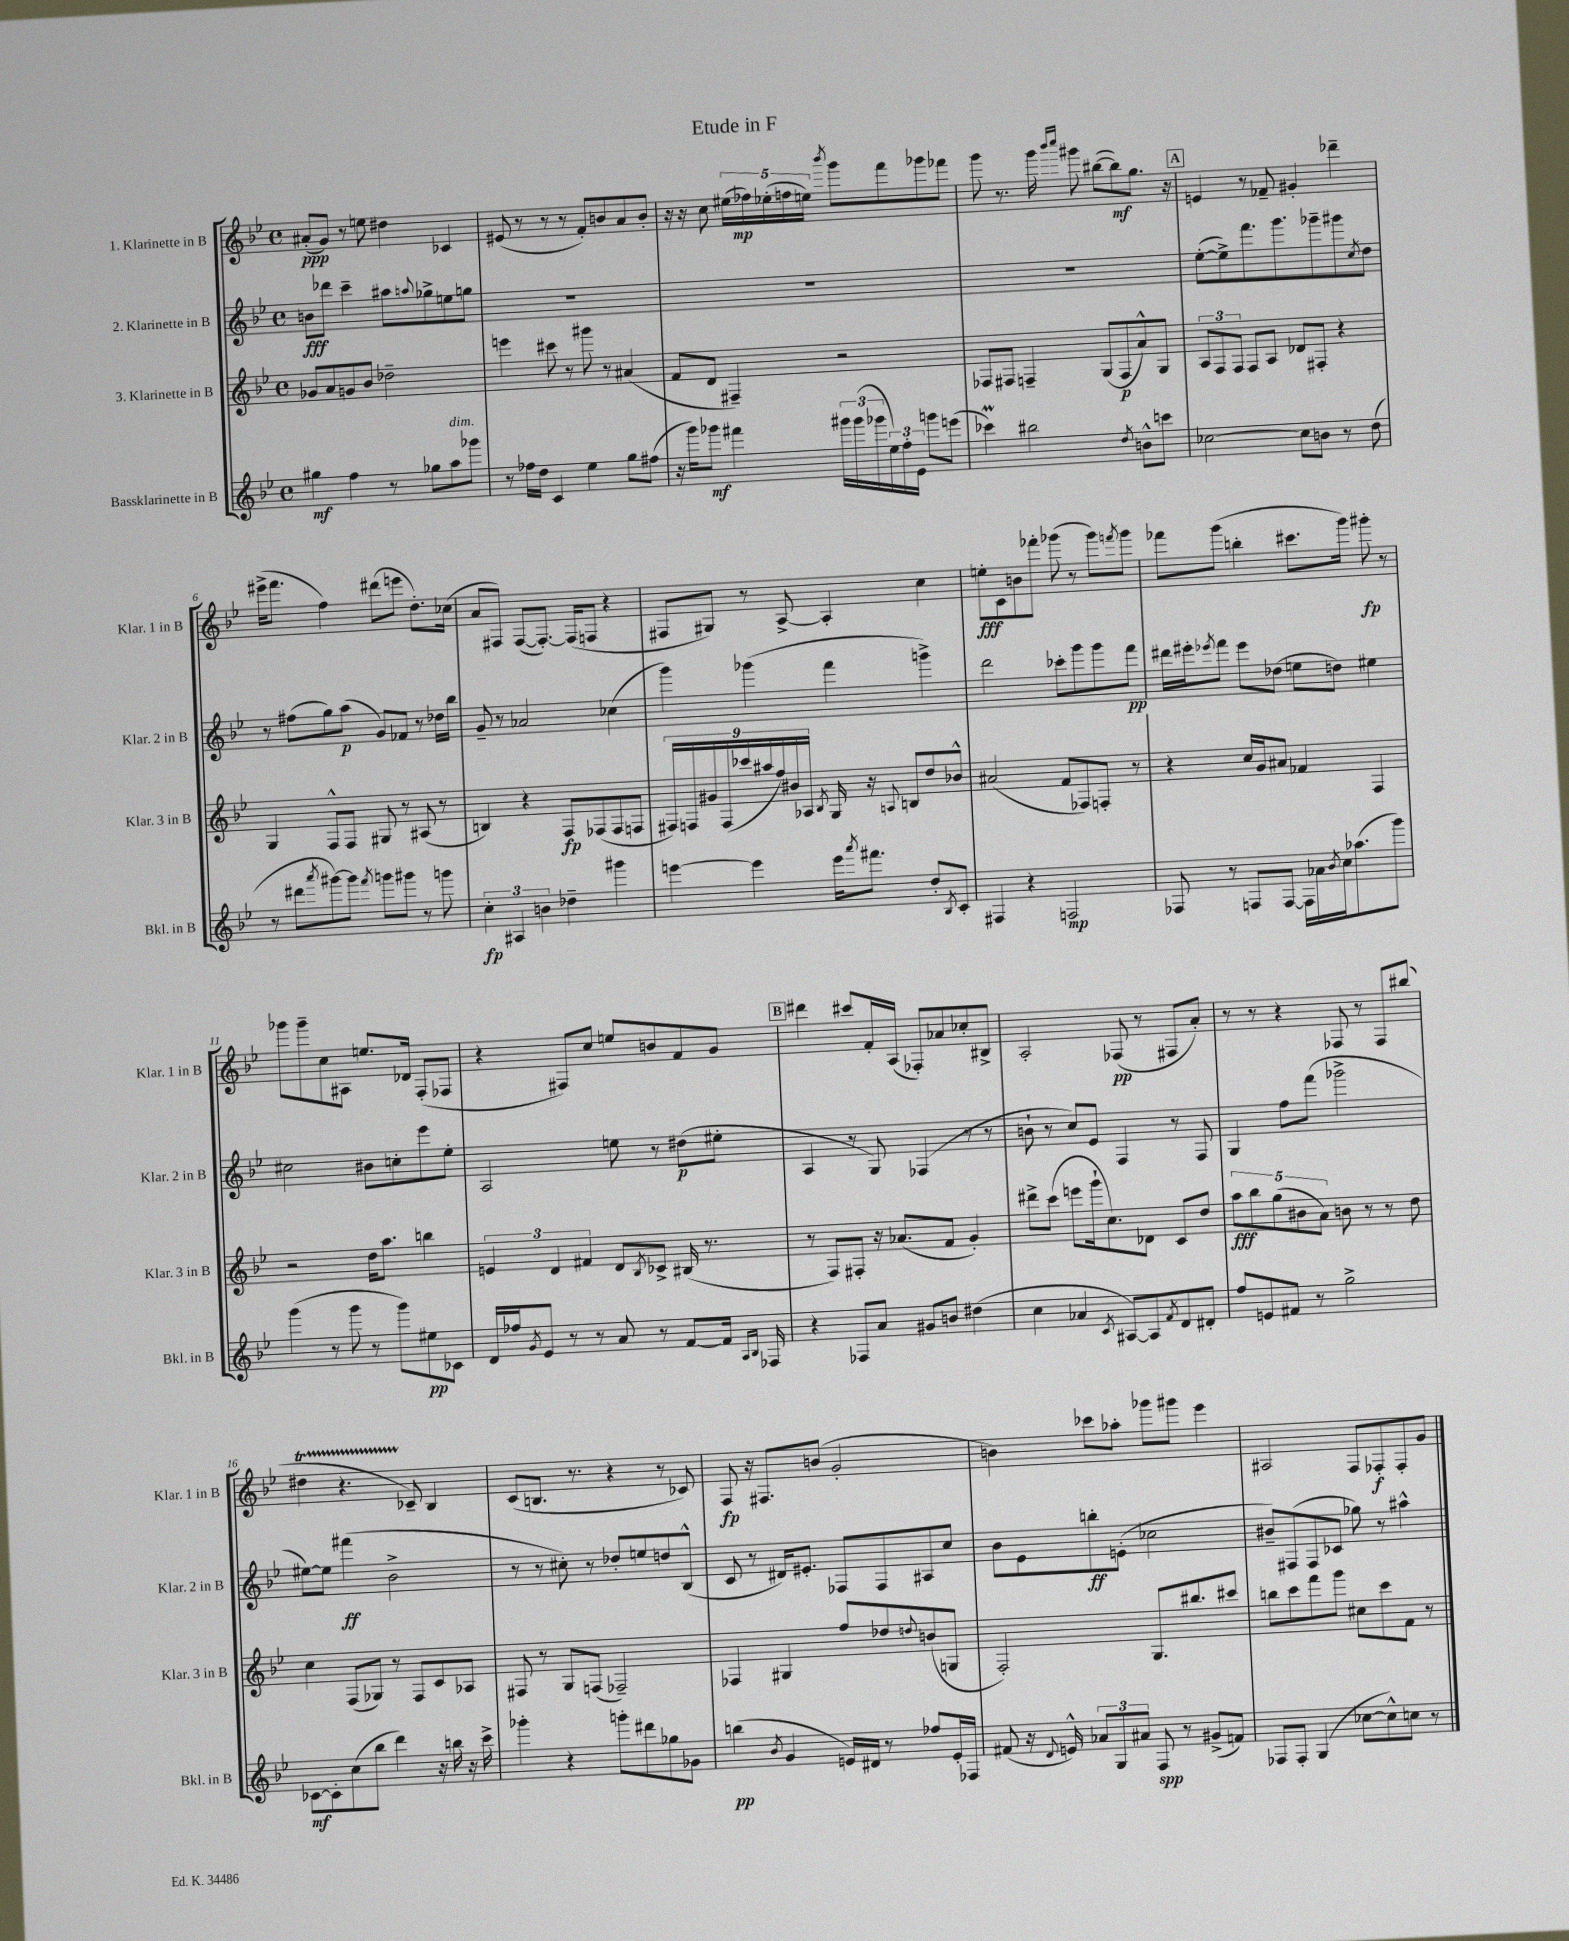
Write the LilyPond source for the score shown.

\header { title = "Etude in F" }
<<
\new StaffGroup <<
\new Staff = "s0" \with { instrumentName = "1. Klarinette in B" shortInstrumentName = "Klar. 1 in B" } {
    \clef treble \key bes \major \defaultTimeSignature \time 4/4
    ais'8-.\ppp( g'8) r8 e''8 dis''4 ces'4 |
    eis'8( r8 r8 r8 f'8-.) b'8 a'8 b'8-. |
    r16 r16 c''8 \tuplet 5/4 { eis''16( fes''16\mp) ees''16-.( f''16 e''16) } \acciaccatura { bes'''8 } g'''8 f'''8 ges'''8 fes'''8 |
    g'''8 r8. g'''16 \grace { bes'''16 c''''16 } gis'''8 bis''8~( bis''8\mf) g''8. r16 |
    \mark \markup { \box "A" } e'4 r8 fes'8-- gis'4-. des'''4-- |
    eis'''16->( f'''8. f''4) dis'''8( e'''8 d''8.-.) ces''16( |
    a'8 fis8) fis8~( fis8.~-.) fis16( f8 r4 |
    fis8 gis8) r8 a8~-> a4-. c''4 |
    e''8-.\fff c'8 b'8 fes'''8-. ges'''8( r8 ges'''8) \acciaccatura { f'''8 } ges'''8 |
    fes'''8 g'''8( b''4-. cis'''8. g'''16) gis'''8-.\fp r8 |
    ges'''8 ges'''8-- c''8 ais8 e''8. des'16 f8-.( fes8 |
    r4 fis8) c''8 e''8 b'8 f'8 g'8 |
    \mark \markup { \box "B" } dis'''4 cis'''8 f'16-. a16( fes8-.) aes'8 ces''8-. bis8-> |
    a2-. fes8\pp( r8 fis8 a'8-.) |
    r8 r8 r4 fes8 r8 fes8 bis''8( |
    dis''4\startTrillSpan r4. ces'8--\stopTrillSpan) bes4 |
    c'8( b8. r8. r4 r8 ces'8) |
    f8\fp r16 fis8. b'8( g'2-. |
    b'4) ces'''8 aes''8-. ges'''8 gis'''8 ees'''4 |
    ais2 f8 fes8-.\f fes8-. g'8 \bar "|." |
}
\new Staff = "s1" \with { instrumentName = "2. Klarinette in B" shortInstrumentName = "Klar. 2 in B" } {
    \clef treble \key bes \major \defaultTimeSignature \time 4/4
    b'8\fff des'''8 c'''4-- ais''8 \appoggiatura { a''8 } ges''8-> e''8 g''8 |
    R1 |
    R1 |
    R1 |
    \mark \markup { \box "A" } ees''8~-.( ees''8->) f'''8. g'''8. ges'''8-- gis'''8 \acciaccatura { c''8 } d''8 |
    r8 fis''8( g''8) a''8\p( g'8) fes'8 r8 des''16 bes''16 |
    g'8-- r8 aes'2 ces''4( |
    g'''4) ges'''4( f'''4 g'''4->) |
    d'''2 ces'''8-. g'''8 g'''8 f'''8\pp |
    dis'''16 eis'''16-. \acciaccatura { ees'''8 } f'''8 ees'''8 des''8( e''8 d''8) eis''4 |
    cis''2 bis'8 c''8-. ees'''8 ees''8-. |
    a2 e''8 r8 dis''8\p( eis''8-. |
    \mark \markup { \box "B" } a4 r8 g8) fes4( r8 r8 |
    b'8-! r8 c''8) ees'8 f4 r8 f8 |
    g4 f''8 f'''8( ges'''2-> |
    eis''8~) eis''8 fis'''4\ff( bes'2-> |
    r8 r8 cis''8-.) r8 des''8-. e''8 d''8 bes8-^( |
    c'8 r8 dis'16) eis'8.-. fes8 fes8 ais8 c''8 |
    bes'8 ees'8 b''8-.\ff e'8-.( ces''2 |
    bis'8--) fis8( fis8 ces'8 ges''8) r8 ais''4-^ \bar "|." |
}
\new Staff = "s2" \with { instrumentName = "3. Klarinette in B" shortInstrumentName = "Klar. 3 in B" } {
    \clef treble \key bes \major \defaultTimeSignature \time 4/4
    ges'8 a'8 g'8 bes'8 des''2-- |
    e'''4 cis'''8 r8 gis'''8 r8 ais'4( |
    f'8 d'8 fis4--) r2 |
    fes8 fis8 f4-- g8( f8\p a'8-^) g8 |
    \mark \markup { \box "A" } \tuplet 3/2 { a8 f8 f8 } f8 a8 des'8 fis8-. r4 |
    g4 f8-^ f8 gis8 r8 ais8( r8 |
    b4) r4 f8\fp fes8( fes8 f8 |
    \tuplet 9/8 { fis16) f16 gis'16 f16( ces'''16 ais''16 f''16) bis'16 aes16 } \acciaccatura { bes8 } g16 r16 \appoggiatura { a8 } b8 d''8 bes'8-^ |
    ais'2( f'8 fes8) f8-. r8 |
    r4 c''16 g'16 ais'8 fes'4 f4 |
    r2 d''16 a''8. b''4 |
    \tuplet 3/2 { e'4 d'4 fis'4 } d'8 \acciaccatura { bes8 } ces'8-> bis16( r8. |
    \mark \markup { \box "B" } r8 f8) fis8-. r16 aes'8.( f'8 g'4-.) |
    dis'''8-> c'''8( e'''8 g'''16-! c''8.) des'8 c'8 d''8 |
    \tuplet 5/4 { a''8\fff bes''8 g''8( bis'8 a'8) } b'8 r8 r8 d''8 |
    c''4 f8( ges8) r8 f8 c'8 aes8 |
    fis8 r8 g8 f8( fes2--) |
    fes4 gis4 f''8 des''8 \appoggiatura { d''8 } b'8( g8 |
    f2-.) g8. bis''8. cis'''8 |
    b''8 c'''8 f'''8 g'''8 cis''8 c'''8 f'8 r8 \bar "|." |
}
\new Staff = "s3" \with { instrumentName = "Bassklarinette in B" shortInstrumentName = "Bkl. in B" } {
    \clef treble \key bes \major \defaultTimeSignature \time 4/4
    gis''4\mf f''4 r8 ges''8 a''8^\markup { \italic "dim." } ges'''8 |
    r8 fes''16 d''16 c'4 ees''4 g''8 fis''8( |
    r16 g'''16) ges'''8\mf fis'''4 \tuplet 3/2 { gis'''16 gis'''16( ges'''16 } \tuplet 3/2 { ees''16) f''16-. ees'16 } g'''8 e'''8( |
    ces'''4\prall) bis''2 \acciaccatura { d''8 } b'8-^ c'''8 |
    \mark \markup { \box "A" } ces''2~ ces''8 b'8 r8 d''8( |
    r8 dis'''8 \acciaccatura { a'''8 } gis'''8~) gis'''8 \acciaccatura { f'''8 } g'''8 gis'''8 r8 g'''8 |
    \tuplet 3/2 { c''4-.\fp ais4 b'4 } des''4-- gis'''4 |
    e'''4~ e'''4 e'''16 \acciaccatura { a'''8 } fis'''8. d''8-. \acciaccatura { bes8 } c'8-. |
    fis4 r4 f2\mp |
    fes8 r8 f8 f8~ f16 aes'16 \acciaccatura { bes'8 } c''16 aes''8.( g'''8) |
    g'''4( r8 g'''8 r8 g'''8) eis''8\pp ces'8 |
    d'16 fes''16 \acciaccatura { g'8 } ees'8 r8 r8 a'8 r8 f'8~ f'16 \grace { a16 bes16 } fes16 |
    \mark \markup { \box "B" } r4 fes8 a'8 gis'8 b'8 dis''4( |
    c''4 aes'4 \acciaccatura { c'8 } ais8~) ais8 \acciaccatura { f'8 } d'8 dis'8-. |
    f''8 e'8 fis'8 r8 g''2-> |
    ces'8~\mf ces'8-. c''8( bes''8 d'''4) r16 b''16 r16 c'''16-> |
    ges'''4-. r4 g'''8-. dis'''8 ges''8 ges'8 |
    b''4\pp( \acciaccatura { bes'8 } g'4 e'16) dis'16 r8 fes''8 e'16-. fes16 |
    fis'8( r16 \appoggiatura { d'8 } e'16-^) \tuplet 3/2 { aes'8 g8 ais'8 } f8\spp r8 gis'8->( f'8) |
    fes8 fes8-. g4( ces''8~ ces''8-^) c''8 r8 \bar "|." |
}
>>
>>
